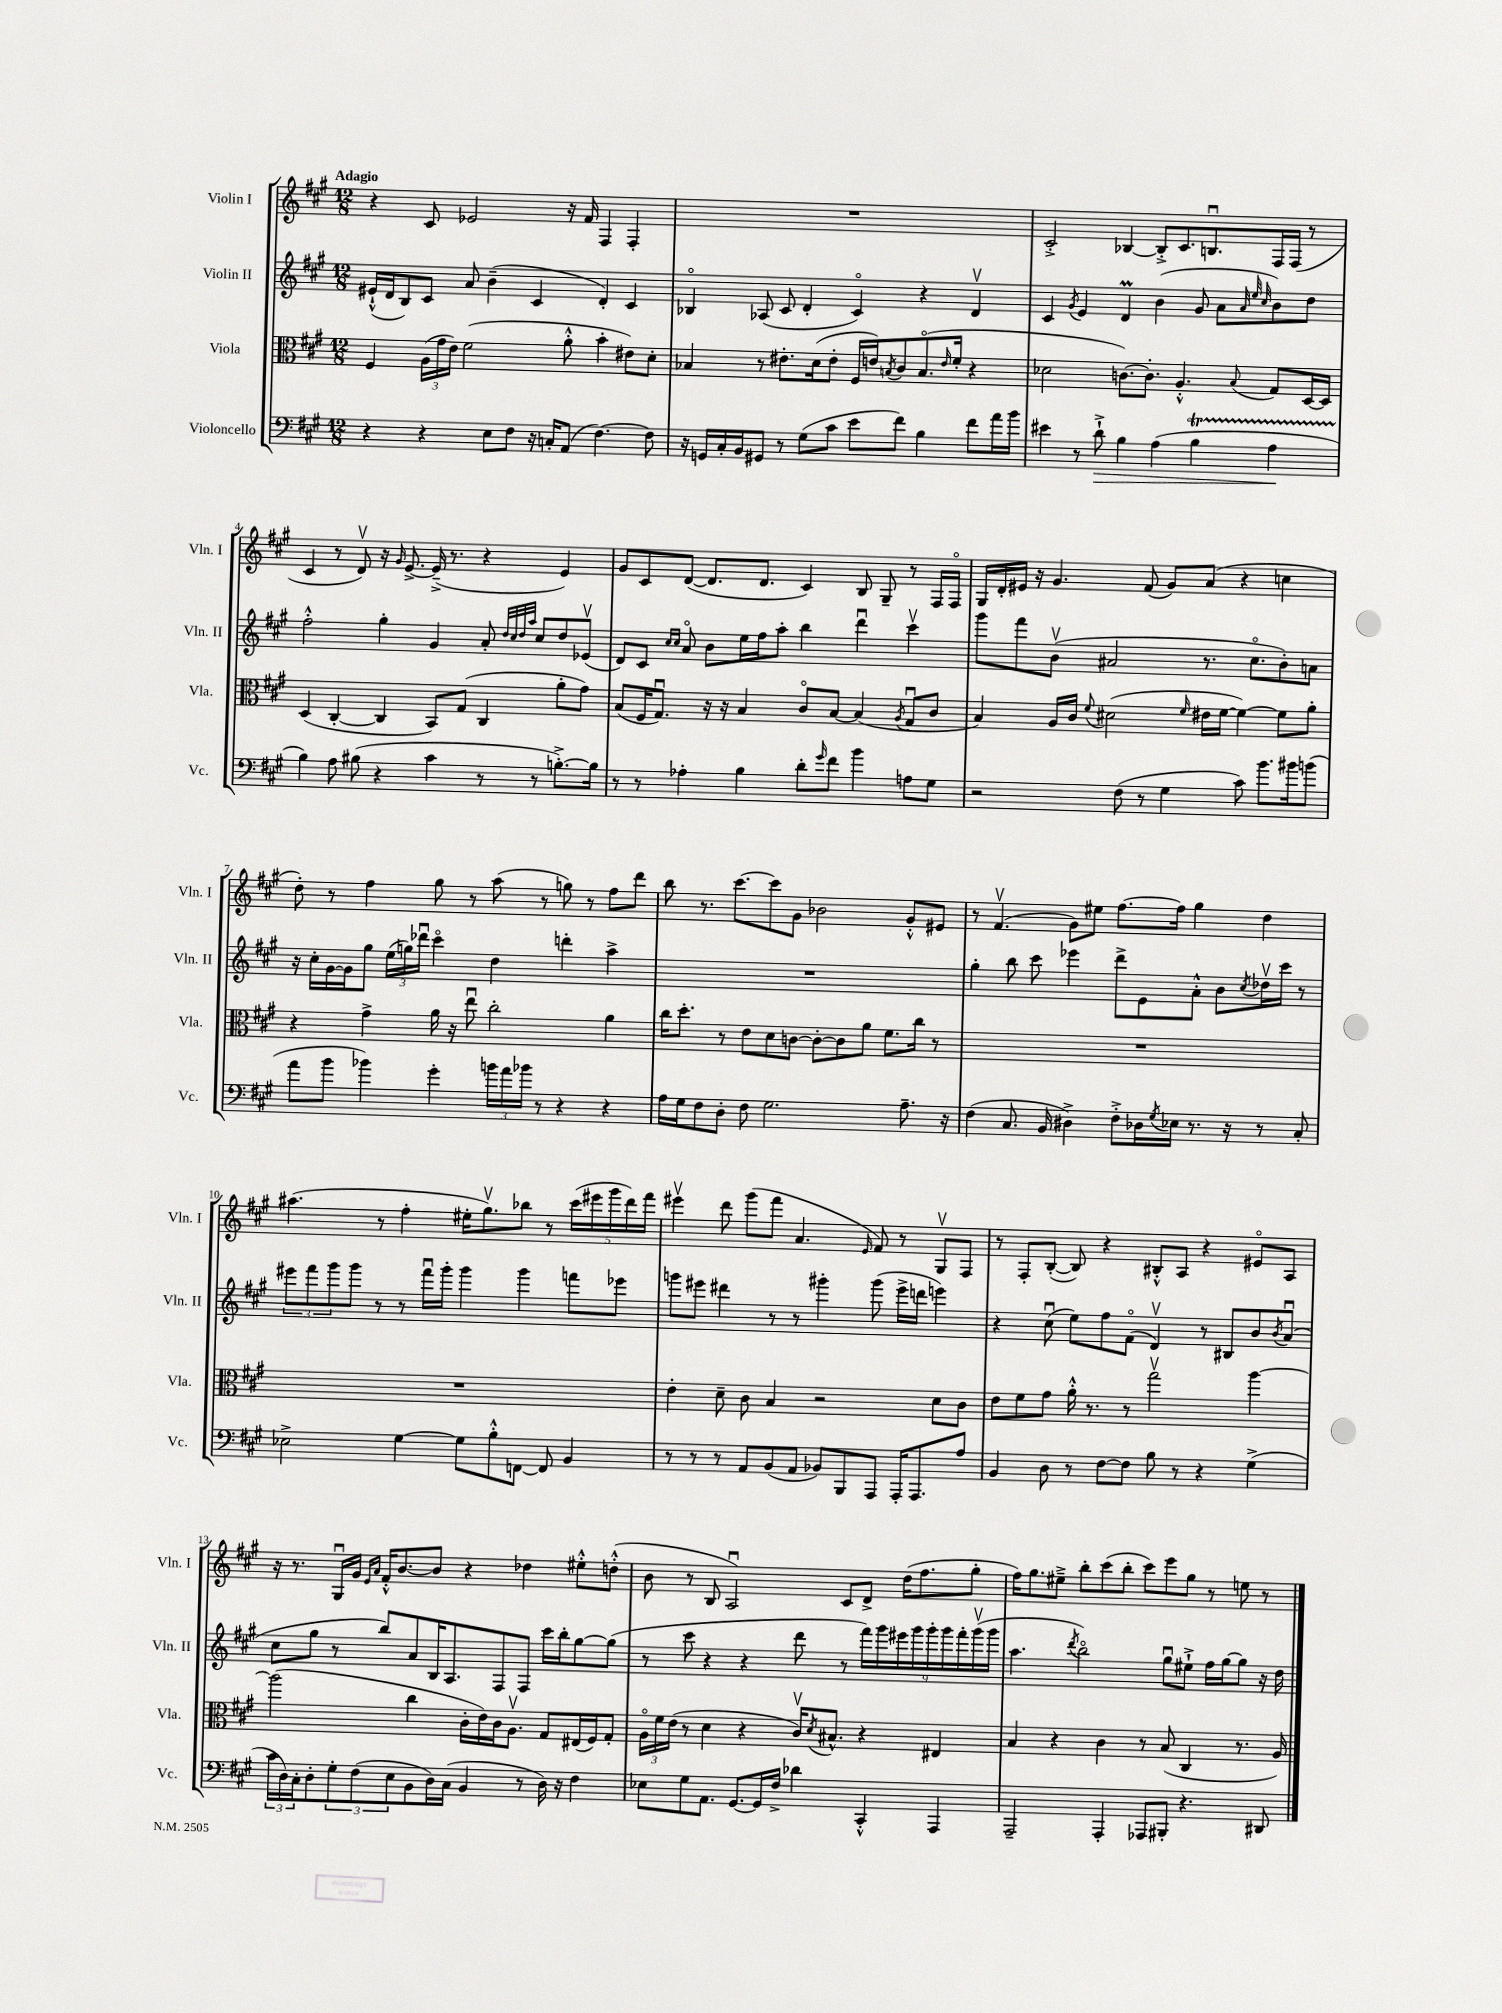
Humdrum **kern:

**kern	**kern	**kern	**kern
*staff4	*staff3	*staff2	*staff1
*clefF4	*clefC3	*clefG2	*clefG2
*k[f#c#g#]	*k[f#c#g#]	*k[f#c#g#]	*k[f#c#g#]
*M12/8	*M12/8	*M12/8	*M12/8
4r	4F#	(16e#`^^	4r
.	.	16d	.
.	.	8B)	.
4r	(24A	8c#	8c#
.	24g#	.	.
.	24e)	.	.
.	(2f#	8a	2e-
8E	.	(4b~	.
8F#	.	.	.
16r	.	4c#	.
16C'	.	.	.
(8AA	8a'^^	.	16r
.	.	.	16f#
[4.F#)	4b'	4d')	4F#
.	8e#)	4c#	4F#'
8F#]	8d'	.	.
=	=	=	=
16r	4B-	4B-o	1.r
16GG	.	.	.
16C#'	.	.	.
16BB	.	.	.
8GG#	8r	(8A-	.
8r	8.e#'	8c#	.
(8G#	.	4d'	.
.	(16d	.	.
8c#	8e#'	.	.
8e	16F#	4c#o)	.
.	16e)	.	.
.	8qB	.	.
8f#)	8c#	.	.
4B	(8.Bo	4r	.
.	16qqe	.	.
.	16f#'	.	.
8f#	4r	4dv	.
16a	.	.	.
16b	.	.	.
=	=	=	=
4e#	2d-	4c#	2c#'^
.	.	8qg#	.
8r	.	4e	.
8d`^	.	.	.
4B	[8.c)	4d	[4B-
.	8.c']	.	.
(4A	.	(4b	8B-'^]
.	4.A'^^	.	8.c#
4B	.	8g#	.
.	.	.	8.Bu
.	.	8a	.
.	.	32qqa	.
.	.	32qqee	.
.	8qqB	32qqcc#	.
4A	8G#	8b)	16F#
.	.	.	(16F#
.	[16D	8dd	8r
.	16D]	.	.
=	=	=	=
4B)	(4D	2ff#'^^	4c#
8A	[4C#'	.	8r
(8B#	.	.	8dv)
4r	4C#]	4gg#'	16r
.	.	.	16qqg#
.	.	.	[8.e^
4c#	8BB)	4g#	(16e~^]
.	.	.	8.r
.	(8G#	.	.
8r	4C#	8a'	4r
.	.	32qqdd	.
.	.	32qqcc#	.
.	.	32qqdd	.
.	.	32qqaa	.
8r	.	8cc#	.
[8.B'^)	8a'	8dd	4e)
.	8g#)	(8e-v	.
16B]	.	.	.
=	=	=	=
8r	(8B	8d)	8g#
8r	16F#	8c#	8c#
.	8.G#u)	.	.
.	.	16qqcc#	.
.	.	16qqcc#	.
4A-'	.	8ao	([8d
.	16r	8b	8.d]
.	16r	.	.
4B	4B	16ee	.
.	.	16ff#	8.d
.	.	8aa'	.
8d'	8c#o	4bb	4c#)
16qqg#	.	.	.
8f#	[8B	.	.
4b	(4B]	4dddu	8B
.	.	.	8G#~
.	8qA	.	.
8A	8G#u	4ccc#v	8r
8G#	8c#	.	16F#
.	.	.	16F#o
=	=	=	=
2r	4B)	8ggg#	16G#
.	.	.	16d'
.	.	8fff#	16e#
.	.	.	16r
.	16A	(8bv	4.g#
.	16c#	.	.
.	8qqf#	.	.
.	(2d#	2a#	.
(8F#	.	.	.
8r	.	.	(8f#
4G#	.	.	8g#)
.	16qqf#	.	.
.	16e#	8.r	(8a
.	[16f#	.	.
8c#)	4f#_)	.	4r
.	.	8.cc#o	.
8.b	.	.	.
.	8f#]	8b')	4cc
16b#	.	.	.
(8b	8a'	8a	.
=	=	=	=
8a	4r	16r	8dd')
.	.	16cc#'	.
8b	.	[16g#	8r
.	.	16g#]	.
4b-)	4g#^	8gg#	4ff#
.	.	(24ee	.
.	.	24gg)	.
.	.	24ddd-u	.
4g#'	16a	4ccc#o	8gg#
.	16r	.	.
.	8eeu	.	8r
24b	2cc#'	4dd	(8aa
24a	.	.	.
24b-	.	.	.
8r	.	.	8r
4r	.	4ddd'	8gg)
.	.	.	8r
4r	4a	4aa^	8ff#
.	.	.	8ddd
=	=	=	=
16A	16cc#	1.r	8bb
16G#	8.dd'	.	.
8F#	.	.	8.r
8D'	8r	.	.
.	.	.	[8.ccc#
8F#	8e	.	.
2.G#	8d	.	8ccc#]
.	[8c	.	8g#
.	8c'_	.	2b-
.	8c]	.	.
.	8a	.	.
.	8.f#	.	.
8.A~	.	.	8g#'^^
.	16cc#	.	.
.	8r	.	8e#
16r	.	.	.
=	=	=	=
(4F#	1.r	4gg#'	8r
.	.	.	(4.f#v
8.C#	.	8bb	.
.	.	8ccc#	.
16BB	.	.	.
4D#^)	.	4eee-	8g#)
.	.	.	8ee#
8F#'^	.	8ddd^	[8.ff#
16D-	.	8e	.
8qG#	.	.	.
16E-	.	.	16ff#]
8.r	.	8a'^^	4gg#
.	.	8b	.
16r	.	.	.
.	.	8qcc#	.
8r	.	16dd-v	4dd
.	.	16ccc#	.
8C#'	.	8r	.
=	=	=	=
2E-^	1.r	12eee#	(4.aa#
.	.	12fff#	.
.	.	12ggg#	.
.	.	8ggg#	.
.	.	8r	8r
[4G#	.	8r	4ff#'
.	.	16fff#u	.
.	.	16ggg#'	.
8G#]	.	4ggg#	16ee#'
.	.	.	8.gg#v)
8B'^^	.	.	.
[8FF	.	4ggg#	8bb-
8FF]	.	.	8r
4BB	.	8fff	(20ccc#
.	.	.	20eee#
.	.	.	20ggg#
.	.	8eee-	.
.	.	.	20ddd)
.	.	.	20fff#
=	=	=	=
8r	4e'	8ggg	4eee#v
8r	.	8eee#	.
8r	8d~	4ddd#	8ddd
8AA	8c#	.	(8ggg#
(8BB	4B	8r	8fff#
8AA	.	8r	4.a
8BB-)	2r	4ggg#'	.
8BBB	.	.	.
.	.	.	16qqe
8AAA	.	(8ggg#	8f#)
16AAA'	.	16eee#^	8r
8.AAA	.	16ddd	.
.	8d	4eee)	8G#v
8A	8c#	.	8F#
=	=	=	=
4BB	8e	4r	8r
.	8f#	.	8F#'
8D	8g#	(8cc#u	([8B'
8r	16a'^^	8ee)	8B])
.	8.r	.	.
[8F#	.	8ff#	4r
8F#]	8r	(8f#o	.
8B	2gg#v	4dv)	8B#'^^
8r	.	.	8A
4r	.	8r	4r
.	.	8B#	.
(4G#^	[4aa	8b	8e#o
.	.	8qb	.
.	.	(8au	8A
=	=	=	=
24c#	(2aa]	8cc#	16r
24D)	.	.	.
.	.	.	8.r
24C#'	.	.	.
8D'	.	8gg#	.
12G#'	.	8r	16G#u
.	.	.	16g#
(12F#	.	.	.
.	.	.	16qqe
.	.	.	16qqa
.	.	8bb)	16f#'^^
12E	.	.	.
.	.	.	[8.b
8BB	4cc#	8a	.
16D)	.	16B	8b]
(16C#	.	8.A	.
4BB	16c#'	.	4r
.	16e)	.	.
.	16c#	8F#	.
.	8.Av	.	.
8r	.	8F#	4dd-
16D)	8G#	16ccc#	.
16r	.	16bb'	.
4F#	(16E#	[8gg#	8ee#'^^
.	16F#)	.	.
.	8G#'	(8gg#]	(8dd'^^
=	=	=	=
8E-	24Ao	8r	8b
.	24f#	.	.
.	(24e	.	.
8G#	8r	8ccc#	8r
8.AA	4d	4r	8B
.	.	.	2Au)
[8.GG#	.	.	.
.	4r	4r	.
16GG#]	.	.	.
16F#^	.	.	.
4d-	16c#v)	8ddd	.
.	8qd	.	.
.	8.B#^^	.	.
.	.	8r	8c#
4CC#'^^	4r	18fff#)	8d^
.	.	18ggg#	.
.	.	18eee#	.
.	.	.	(16dd
.	.	18ggg#	.
.	.	.	8.ff#
.	.	18ggg#'	.
4AAA	4E#	.	.
.	.	18ggg#	.
.	.	18fff#'	.
.	.	.	8gg#'
.	.	(18ggg#v	.
.	.	18ggg#	.
=	=	=	=
2AAA~	4B	4.aa	16ff#)
.	.	.	8.gg#
.	4r	.	8ee#~^
.	.	8qddd	.
.	.	2bbo)	8bb'
4AAA'	4c#	.	(8ccc#
.	.	.	8bb'
8AAA-	8r	.	8ccc#)
8BBB#'	(8B	8gg#u	8eee
4.r	4C#	8ee#`^	8gg#
.	.	16ff#	8r
.	.	[16gg#	.
.	8.r	8gg#]	8ee
8DD#	.	16r	8r
.	16A)	16dd	.
==	==	==	==
*-	*-	*-	*-
